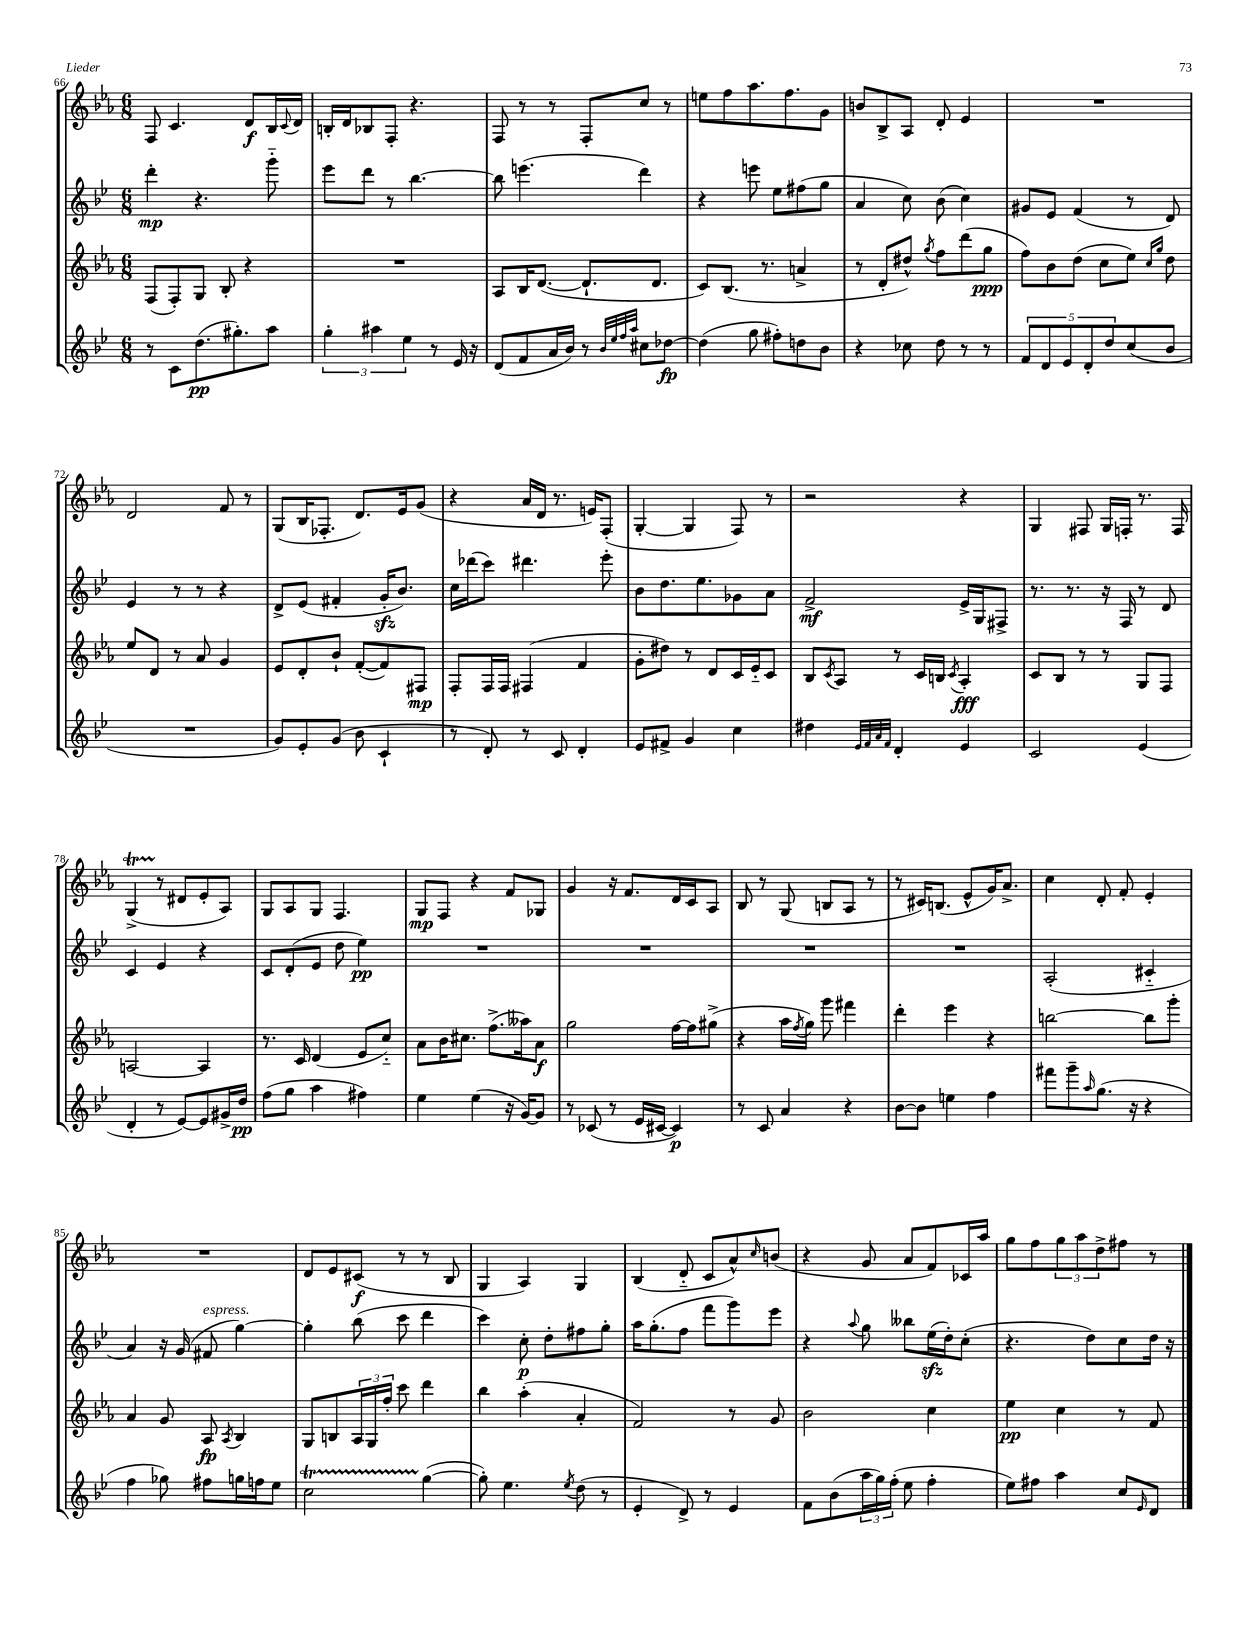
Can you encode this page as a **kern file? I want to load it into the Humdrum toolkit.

**kern	**kern	**kern	**kern
*staff4	*staff3	*staff2	*staff1
*clefG2	*clefG2	*clefG2	*clefG2
*k[b-e-]	*k[b-e-a-]	*k[b-e-]	*k[b-e-a-]
*M6/8	*M6/8	*M6/8	*M6/8
8r	(8F	4ddd'	8F
8c	8F')	.	4.c
(8.dd	8G	4.r	.
.	8B-'	.	.
8.gg#')	.	.	.
.	4r	.	8d
8aa	.	8ggg'~	16B-
.	.	.	8qqc
.	.	.	16d
=	=	=	=
6gg'	2.r	8eee-	16B'
.	.	.	16d
.	.	8ddd	8B-
6aa#	.	.	.
.	.	8r	8F'
6ee-	.	.	.
.	.	[4.bb-	4.r
8r	.	.	.
16e-	.	.	.
16r	.	.	.
=	=	=	=
(8d	8A-	8bb-]	8F
8f	16B-	(4.eee	8r
.	([8.d	.	.
16a	.	.	8r
16b-)	.	.	.
8r	8.d`]	.	8F'
32qqb-	.	.	.
32qqee-	.	.	.
32qqff	.	.	.
32qqaa	.	.	.
8cc#	.	4ddd)	8cc
.	8.d	.	.
[8dd-	.	.	8r
=	=	=	=
(4dd-]	8c)	4r	8ee
.	(8.B-	.	8ff
8gg	.	8eee	8.aa-
.	8.r	.	.
8ff#')	.	8ee-	.
.	.	.	8.ff
8dd	4a^	(8ff#	.
8b-	.	8gg	8g
=	=	=	=
4r	8r	4a	8b
.	8d'	.	8B-^
8cc-	8dd#^^)	8cc)	8A-
.	8qgg	.	.
8dd	8ff	(8b-	8d'
8r	(8ddd	4cc)	4e-
8r	8gg	.	.
=	=	=	=
10f	8ff)	8g#	2.r
10d	.	.	.
.	8b-	8e-	.
10e-	.	.	.
.	(8dd	(4f	.
10d'	.	.	.
.	8cc	.	.
10dd	.	.	.
(8cc	8ee-)	8r	.
.	16qqcc	.	.
.	16qqgg	.	.
8b-	8dd	8d)	.
=	=	=	=
2.r	8ee-	4e-	2d
.	8d	.	.
.	8r	8r	.
.	8a-	8r	.
.	4g	4r	8f
.	.	.	8r
=	=	=	=
8g)	8e-	8d^	(8G
8e-'	8d'	(8e-	16B-
.	.	.	8.F-'
(8g	8b-`	4f#'	.
8b-	([8f'	.	8.d)
4c`	8f])	16g'	.
.	.	8.b-)	16e-
.	8F#	.	(8g
=	=	=	=
8r	8F'	16cc	4r
.	.	(16ddd-	.
8d')	16F	8ccc)	.
.	16F	.	.
8r	(4F#	4.ddd#	16a-
.	.	.	16d
8c	.	.	8.r
4d'	4f	.	.
.	.	.	16e)
.	.	8eee-'	(8F'
=	=	=	=
8e-	8g'	8b-	[4G'
8f#^	8dd#)	8.dd	.
4g	8r	.	4G]
.	.	8.ee-	.
.	8d	.	.
4cc	16c	8g-	8F)
.	16e-'~	.	.
.	8c	8a	8r
=	=	=	=
4dd#	8B-	2f^	2r
.	8qc	.	.
.	8A-	.	.
32qqe-	.	.	.
32qqf	.	.	.
32qqa	.	.	.
32qqf	.	.	.
4d'	8r	.	.
.	16c	.	.
.	16B	.	.
.	8qc	.	.
4e-	4A-'	16e-^	4r
.	.	16G	.
.	.	8F#^	.
=	=	=	=
2c	8c	8.r	4G
.	8B-	.	.
.	.	8.r	.
.	8r	.	8F#
.	8r	16r	16G
.	.	16F	16F'
(4e-	8G	8r	8.r
.	8F	8d	.
.	.	.	16F
=	=	=	=
4d'	[2A	4c	(4G^
8r	.	4e-	8r
[8e-)	.	.	8d#
8e-]	4A]	4r	8e-'
16g#^	.	.	8A-)
16dd	.	.	.
=	=	=	=
(8ff	8.r	8c	8G
8gg	.	(8d'	8A-
.	16c	.	.
4aa	(4d	8e-	8G
.	.	8dd	4.F
4ff#)	8e-	4ee-)	.
.	8cc'~)	.	.
=	=	=	=
4ee-	8a-	2.r	8G
.	16b-	.	8F
.	8.cc#	.	.
(4ee-	.	.	4r
.	(8.ff^	.	.
16r	.	.	8f
[16g)	16aa--)	.	.
8g]	8a-	.	8G-
=	=	=	=
8r	2gg	2.r	4g
(8c-	.	.	.
8r	.	.	16r
.	.	.	8.f
16e-	.	.	.
[16c#	.	.	.
4c#])	[16ff	.	16d
.	16ff]	.	16c
.	(8gg#^	.	8A-
=	=	=	=
8r	4r	2.r	8B-
8c	.	.	8r
4a	16aa-	.	(8G
.	8qff	.	.
.	16gg)	.	.
.	8ggg	.	8B
4r	4fff#	.	8A-
.	.	.	8r
=	=	=	=
[8b-	4ddd'	2.r	8r
8b-]	.	.	16c#)
.	.	.	(8.B
4ee	4eee-	.	.
.	.	.	8e-^^
4ff	4r	.	16g)
.	.	.	8.a-^
=	=	=	=
8fff#	[2bb	(2A'	4cc
8ggg~	.	.	.
16qqaa	.	.	.
(8.gg	.	.	8d'
.	.	.	8f'
16r	.	.	.
4r	8bb]	4c#'~	4e-'
.	8ggg'	.	.
=	=	=	=
4ff	4a-	4a)	2.r
8gg-)	8g	16r	.
.	.	(16g	.
8ff#	8A-	8f#	.
.	8qA-	.	.
16gg	4B-	[4gg)	.
16ff	.	.	.
8ee-	.	.	.
=	=	=	=
2cc	8G	4gg']	8d
.	8B	.	8e-
.	24A-	(8bb-	(8c#
.	24G	.	.
.	24ff'	.	.
.	8ccc	8ccc	8r
([4gg	4ddd	4ddd	8r
.	.	.	8B-
=	=	=	=
8gg'])	4bb-	4ccc)	4G
4.ee-	.	.	.
.	(4aa-'	8cc'	4A-)
.	.	8dd'	.
8qee-	.	.	.
(8dd	4a-'	8ff#	4G
8r	.	8gg'	.
=	=	=	=
4e-'	2f)	16aa	(4B-
.	.	(8.gg'	.
8d^)	.	8ff	8d'~
8r	.	8fff	8c
4e-	8r	8ggg)	8a-^^)
.	.	.	16qqcc
.	8g	8eee-	(8b
=	=	=	=
8f	2b-	4r	4r
(8b-	.	.	.
.	.	8qqaa	.
24aa	.	8gg	8g
24gg)	.	.	.
(24ff'	.	.	.
8ee-	.	8bb--	8a-
4ff'	4cc	(16ee-	8f)
.	.	16dd')	.
.	.	(8cc'	16c-
.	.	.	16aa-
=	=	=	=
8ee-)	4ee-	4.r	8gg
8ff#	.	.	8ff
4aa	4cc	.	12gg
.	.	.	12aa-
.	.	8dd)	.
.	.	.	12dd^
8cc	8r	8cc	8ff#
16qqe-	.	.	.
8d	8f	16dd	8r
.	.	16r	.
==	==	==	==
*-	*-	*-	*-
